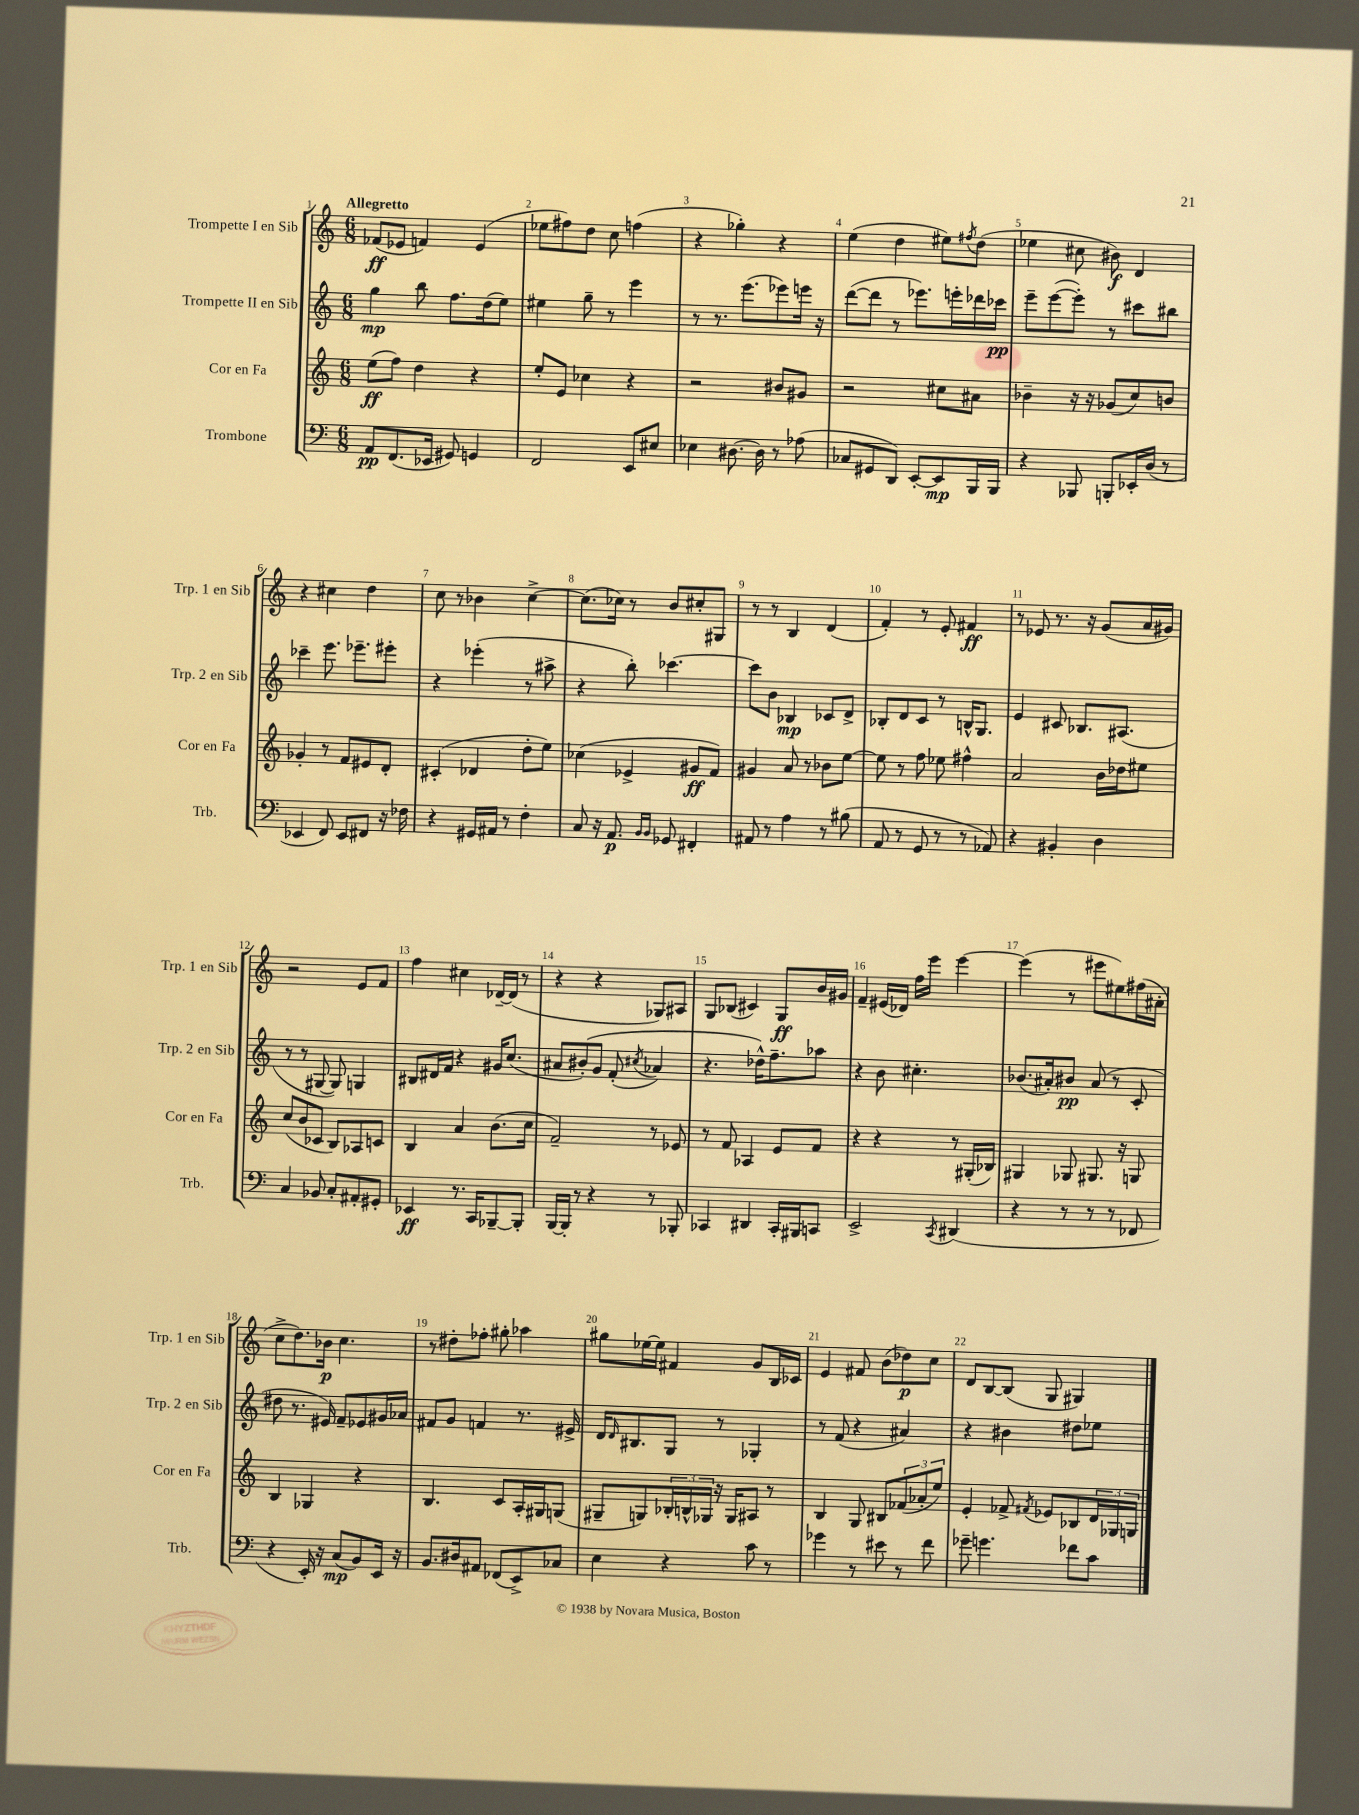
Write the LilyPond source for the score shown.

<<
\new StaffGroup <<
\new Staff = "s0" \with { instrumentName = "Trompette I en Sib" shortInstrumentName = "Trp. 1 en Sib" } {
    \clef treble \key c \major \numericTimeSignature \time 6/8 \tempo "Allegretto"
    fes'8\ff( ees'8 f'4) ees'4( |
    ees''8 fis''8) d''8 c''8 f''4( |
    r4 ges''4-.) r4 |
    e''4( d''4 eis''8) \acciaccatura { fis''8 } d''8( |
    ees''4 cis''8 bis'8\f) d'4 |
    r4 cis''4 d''4 |
    c''8 r8 bes'4 c''4~-> |
    c''8.( ces''16) r8 b'8 cis''8-. gis8 |
    r8 r8 b4 d'4( |
    f'4-.) r8 e'8-. fis'4\ff |
    r8 ees'8 r8. r16 g'8( a'16 gis'16) |
    r2 e'8 f'8 |
    f''4 cis''4 des'16~-- des'16( r8 |
    r4 r4 ges8) ais8 |
    g8 bes8( cis'4) g8\ff b'16 gis'16 |
    f'4-- eis'16( des'16) f''16 e'''16 e'''4~ |
    e'''4( r8 eis'''8 eis''8) fis''16( ais'16-. |
    c''8-> d''8.) bes'16\p c''4. |
    r8 dis''8-. fes''8-. gis''8-. aes''4 |
    gis''8 ees''16~ ees''16 fis'4 g'8 b16 ces'16 |
    e'4 fis'8 b'8( des''8\p) c''8 |
    d'8 b8~ b8( g8 gis4) \bar "|." |
}
\new Staff = "s1" \with { instrumentName = "Trompette II en Sib" shortInstrumentName = "Trp. 2 en Sib" } {
    \clef treble \key c \major \numericTimeSignature \time 6/8
    g''4\mp b''8 f''8. d''16( e''8) |
    eis''4 g''8-- r8 e'''4 |
    r8 r8. e'''8.( ees'''8) e'''16 r16 |
    d'''8~( d'''8 r8 ees'''8.) e'''16-. des'''16 ces'''16\pp |
    e'''8-- e'''8~( e'''8-.) r8 cis'''8 bis''8 |
    ces'''4-- e'''8. ees'''8.-- eis'''8-. |
    r4 ees'''4-.( r8 ais''8-> |
    r4 b''8-.) ces'''4.~ |
    ces'''8 b'8 bes4\mp ces'8 d'8-> |
    bes8-. d'8 c'8 r8 b16-^ g8. |
    e'4 cis'8 bes8. ais8.( |
    r8 r8 gis8~ gis8) g4 |
    bis8 dis'16 f'16 r4 gis'16 c''8.( |
    ais'8 bis'8-.)\( g'8 f'8-.( \acciaccatura { cis''8 } aes'4) |
    r4. des''16-^\) f''8.-- aes''8 |
    r4 b'8 cis''4.-. |
    bes'8.( ais'16-.) bis'8\pp ais'8( r8 c'8-. |
    dis''8 r8. eis'16) f'8-- ees'8 gis'16 aes'16 |
    fis'8 g'8 f'4 r8. eis'16-> |
    d'16 \grace { d'16 } bis8. g8 r8 ges4-. |
    r8 f'8( r4 ais'4) |
    r4 bis'4 dis''8 ees''8 \bar "|." |
}
\new Staff = "s2" \with { instrumentName = "Cor en Fa" shortInstrumentName = "Cor en Fa" } {
    \clef treble \key c \major \numericTimeSignature \time 6/8
    e''8\ff( f''8) d''4 r4 |
    e''8-. e'8 ces''4 r4 |
    r2 bis'8 gis'8 |
    r2 cis''8 ais'8 |
    bes'4-- r16 r16 ges'8( c''8) b'8 |
    ges'4-. r8 f'8 eis'8 d'8-. |
    cis'4-.( des'4 d''8-. e''8) |
    ces''4( ees'4-> gis'8\ff f'8) |
    gis'4 a'8 r8 bes'8 e''8~ |
    e''8 r8 f''8 ees''8 fis''4-^ |
    a'2 b'16 des''16 eis''8 |
    c''8( b'8 ces'8 b8) aes8 c'8 |
    b4 a'4 b'8.( c''16 |
    f'2--) r8 ees'8 |
    r8 f'8 aes4 e'8 f'8 |
    r4 r4 r8 gis16-.( bes16) |
    gis4 ges8 gis8. r16 g8 |
    b4 ges4 r4 |
    b4. c'8 a16-. gis16 g8( |
    gis8-- g8) \tuplet 3/2 { bes16-. b16-^ ges16 } r16 ges16 ais8 r8 |
    b4 g8 bis8 \tuplet 3/2 { fes'8( aes'8-. e''8) } |
    e'4-. fes'8-> \acciaccatura { fis'8 } ees'8 bes8 \tuplet 3/2 { d'16 ges16 g16 } \bar "|." |
}
\new Staff = "s3" \with { instrumentName = "Trombone" shortInstrumentName = "Trb." } {
    \clef bass \key c \major \numericTimeSignature \time 6/8
    a,8\pp f,8.( ees,16 gis,8) g,4 |
    f,2 e,8 eis8 |
    ees4 dis8.~ dis16 r8 aes8( |
    ces8 gis,8 d,8) e,8~-. e,8\mp b,,16 b,,16 |
    r4 bes,,8 b,,8-. ees,16-. d16( r8 |
    ees,4 f,8) ees,8 fis,8 r16 fes16 |
    r4 gis,16 ais,16 r8 f4-. |
    c8 r16 a,8.\p \grace { b,16 b,16 } ges,8 fis,4-. |
    ais,8 r8 a4 r8 bis8( |
    a,8 r8 g,8 r8 r8 aes,8) |
    r4 bis,4-. d4 |
    c4 bes,8 c8-. ais,8-. gis,8-. |
    ees,4\ff r8. c,16 bes,,8~-- bes,,8-. |
    b,,16~ b,,16-. r8 r4 r8 bes,,8-. |
    ces,4 dis,4 ces,16-. bis,,16 c,8 |
    e,2-> \acciaccatura { c,8 } dis,4( |
    r4 r8 r8 r8 fes,8 |
    r4 e,16-.) r16 c8\mp( b,8) e,16 r16 |
    b,8. dis16 ais,8 fes,8( e,8->) ces8 |
    e4 r4 c'8 r8 |
    ges'4 r8 eis'8 r8 f'8 |
    ges'8-- g'4. fes'8 c'8 \bar "|." |
}
>>
>>
\layout { \context { \Score \override BarNumber.break-visibility = ##(#f #t #t) barNumberVisibility = #all-bar-numbers-visible } }
